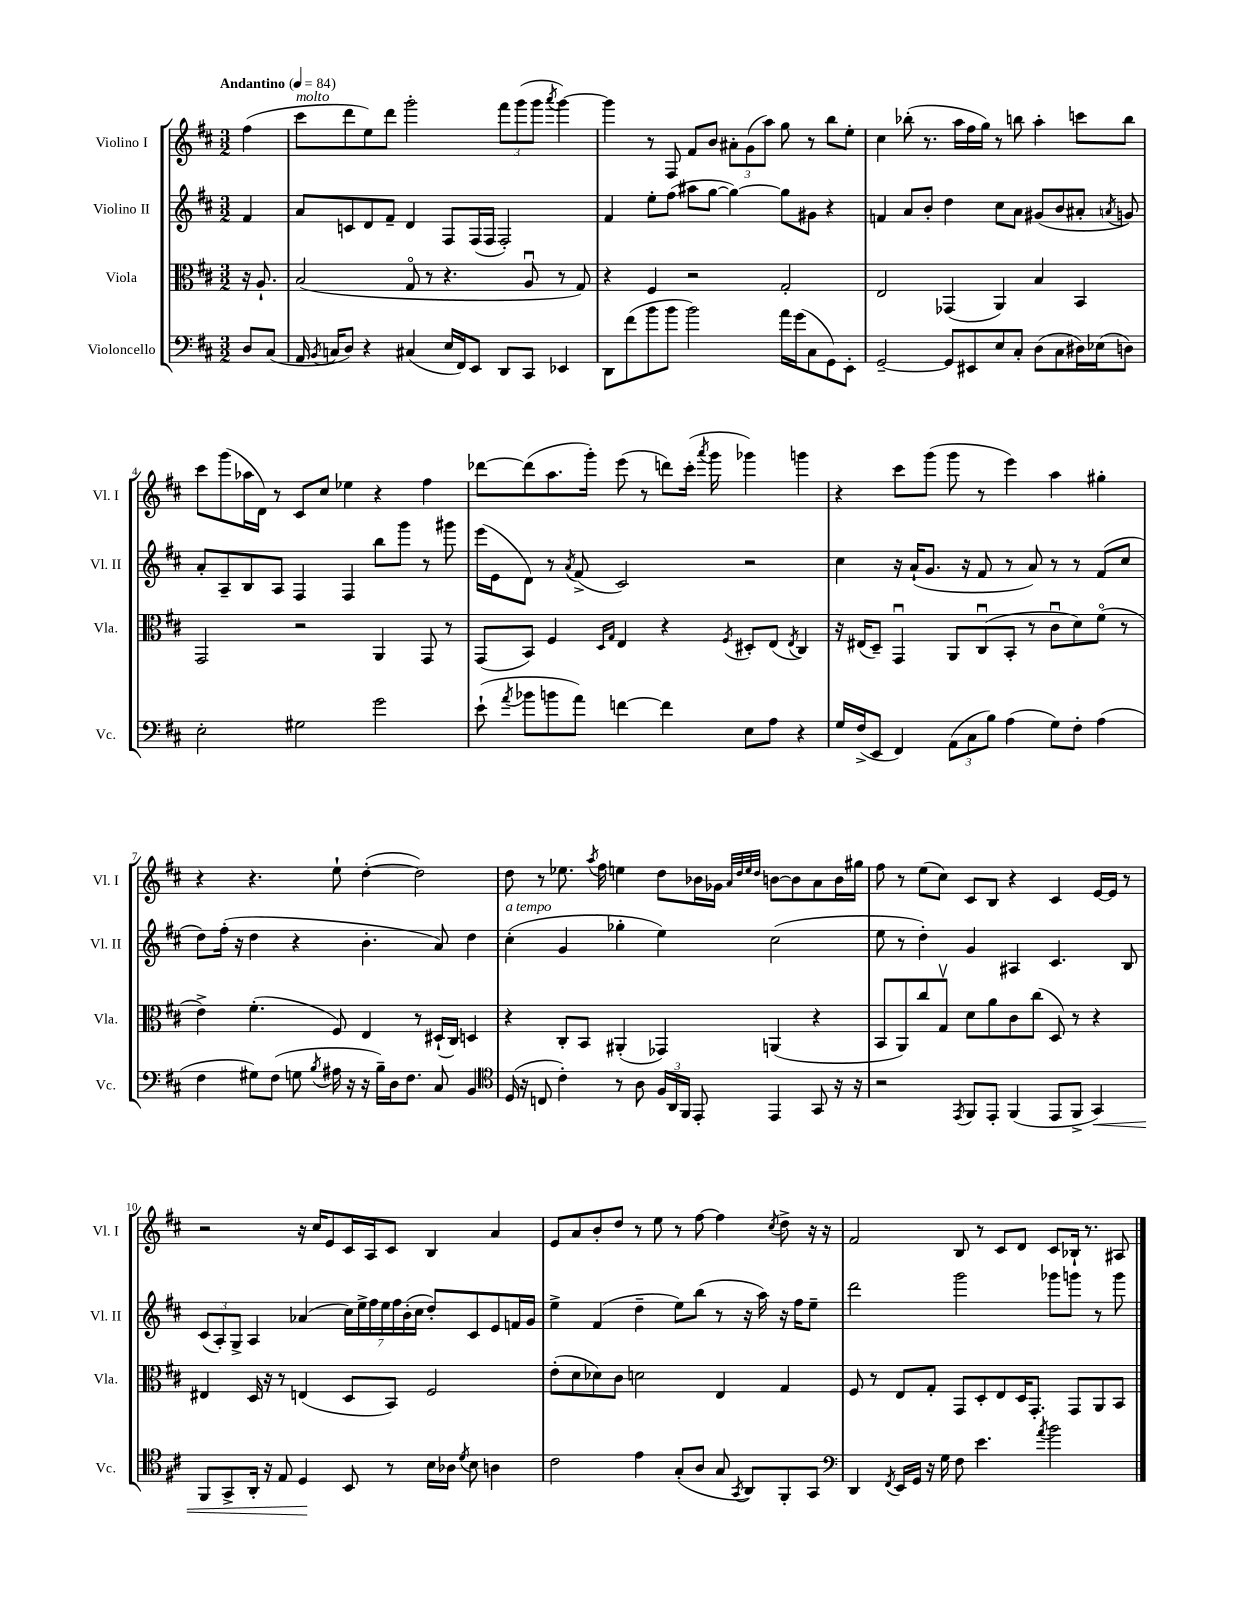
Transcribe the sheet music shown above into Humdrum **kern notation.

**kern	**dynam	**kern	**kern	**kern
*part4	*part4	*part3	*part2	*part1
*staff4	*staff4	*staff3	*staff2	*staff1
*I"Violoncello	*	*I"Viola	*I"Violino II	*I"Violino I
*I'Vc.	*	*I'Vla.	*I'Vl. II	*I'Vl. I
*clefF4	*	*clefC3	*clefG2	*clefG2
*k[f#c#]	*	*k[f#c#]	*k[f#c#]	*k[f#c#]
*M3/2	*	*M3/2	*M3/2	*M3/2
*MM84	*	*MM84	*MM84	*MM84
=	=	=	=	=
!	!	!	!	!LO:TX:a:B:t=Andantino
8D/L	.	16r	4f#/	(4ff#\
.	.	8.A`/	.	.
(8C#/J	.	.	.	.
=1	=1	=1	=1	=1
!	!	!	!	!LO:TX:a:i:t=molto
16AA/	.	(2B/	8a/L	8ccc#\L
8qBB/	.	.	.	.
16Cn/KL	.	.	.	.
8D/J)	.	.	8cn/	8ddd\
4r	.	.	8d/	8ee\)
.	.	.	8f#~/J	8ddd\J
(4C#X/	.	8G/	4d/	2ggg'\
.	.	8r	.	.
16E/LL	.	4.r	8F#/L	.
16FF#/J)	.	.	.	.
8EE/J	.	.	(16F#/L	.
.	.	.	16F#/JJ	.
8DD/L	.	.	2F#'/)	12fff#\L
.	.	.	.	(12ggg\
8CC#/J	.	8Au/	.	.
.	.	.	.	12ggg\J
.	.	.	.	8qaaa/
4EE-X/	.	8r	.	[4ggg\)
.	.	8G/)	.	.
=2	=2	=2	=2	=2
8DD\L	.	4r	4f#/	4ggg\]
(8f#\	.	.	.	.
8b\	.	4F#/	8ee'\L	8r
8b\J	.	.	(8ff#\J	8F#/
2b\)	.	2r	8aa#X\L	8f#/L
.	.	.	[8gg\J	8b/J
.	.	.	4gg\_)	12a#X'\L
.	.	.	.	(12g\
.	.	.	.	12aa\J)
16a\LL	.	2G'/	8gg\L]	8gg\
(16g\J	.	.	.	.
8C#\	.	.	8g#X\J	8r
8GG\)	.	.	4r	8bb\L
8EE'\J	.	.	.	8ee'\J
=3	=3	=3	=3	=3
[2GG~/	.	2E/	4fn/	4cc#\
.	.	.	8a/L	(8bb-X'\
.	.	.	8b'/J	8.r
8GG/L]	.	(4GG-X/	4dd\	.
.	.	.	.	16aa\LL
8EE#X/	.	.	.	16ff#\
.	.	.	.	16gg\JJ)
8E/	.	4AA/)	8cc#\L	8r
8C#'/J	.	.	8a\J	8bbn\
(8D\L	.	4B/	(8g#X/L	4aa'\
8C#\	.	.	8b/	.
16D#X\L)	.	4BB/	8a#X'/J	8cccn\L
(16E-X\J	.	.	.	.
.	.	.	8qan/	.
8Dn\J)	.	.	8gn/)	8bb\J
!!LO:LB:g=z
=4	=4	=4	=4	=4
2E'\	.	2GG/	8a'/L	8ccc#\L
.	.	.	8A~/	(8ggg\
.	.	.	8B/	16aa-X\L
.	.	.	.	16d\JJ)
.	.	.	8A/J	8r
2G#X\	.	2r	4F#/	8c#/L
.	.	.	.	8cc#/J
.	.	.	4F#/	4ee-X\
2g\	.	4AA/	8bb\L	4r
.	.	.	8ggg\J	.
.	.	8GG/	8r	4ff#\
.	.	8r	8ggg#X\	.
=5	=5	=5	=5	=5
(8e`\	.	(8GG/L	(16eee\LL	[8ddd-X\L
.	.	.	16e\J	.
8qa/	.	.	.	.
8b-X\L	.	8BB/J)	8d\J)	(8ddd-\]
8bn\	.	4F#/	8r	8.aa\
.	.	.	8qa/	.
8a\J)	.	.	(8f#^/	.
.	.	.	.	16ggg'\Jk)
.	.	16qqD/LL	.	.
.	.	16qqG/JJ	.	.
[4fn\	.	4E/	2c#/)	(8eee\
.	.	.	.	8r
4f\]	.	4r	.	8dddn\L)
.	.	.	.	(16ccc#'\Jk
.	.	.	.	8qaaa/
.	.	.	.	16ggg\
.	.	8qF#/	.	.
8E\L	.	8D#X'/L	2r	4ggg-X\)
8A\J	.	(8E/J	.	.
.	.	8qE/	.	.
4r	.	4C#/)	.	4gggn\
=6	=6	=6	=6	=6
16G/LL	.	16r	4cc#\	4r
(16F#^/J	.	(16E#X/KL	.	.
8EE/J	.	8D~/J)	.	.
4FF#/)	.	4GGu/	16r	8ccc#\L
.	.	.	(16a`/KL	.
.	.	.	8.g/J	(8ggg\J
(12AA\L	.	8AA/L	.	8ggg\
.	.	.	16r	.
12C#\	.	.	.	.
.	.	(8C#u/	8f#/	8r
12B\J)	.	.	.	.
(4A\	.	8BB'/J	8r	4eee\)
.	.	8r	8a/)	.
8G\L)	.	8c#u\L	8r	4aa\
8F#'\J	.	8d\)	8r	.
(4A\	.	(8f#\J	(8f#/L	4gg#X'\
.	.	8r	8cc#/J	.
!!LO:LB:g=z
=7	=7	=7	=7	=7
4F#\	.	4e^\)	8dd\L)	4r
.	.	.	(16ff#'\Jk	.
.	.	.	16r	.
8G#X\L)	.	(4.f#'\	4dd\	4.r
(8F#\J	.	.	.	.
8Gn\	.	.	4r	.
8qB/	.	.	.	.
16A#X\	.	8F#/)	.	8ee`\
16r	.	.	.	.
16r	.	4E/	4.b'\	([4dd'\
16B~\LL)	.	.	.	.
16D\J	.	.	.	.
8.F#\J	.	.	.	.
.	.	8r	.	2dd\])
8C#/	.	(16D#X`/LL	8a/)	.
.	.	16C#/JJ)	.	.
4BB/	.	4Dn/	4dd\	.
=8	=8	=8	=8	=8
*clefC4	*	*	*	*
!	!	!	!LO:TX:a:i:t=a tempo	!
(16D/	.	4r	(4cc#'\	8dd\
16r	.	.	.	.
8Cn/	.	.	.	8r
4c#'\)	.	8C#'/L	4g/	8.ee-X\
.	.	8BB/J	.	.
.	.	.	.	8qaa/
.	.	.	.	16ff#\
8r	.	(4AA#X'/	4gg-X'\	4een\
8A\	.	.	.	.
24F#/LL	.	4GG-X/)	4ee\)	8dd\L
24AA/	.	.	.	.
24FF#/JJ	.	.	.	.
8EE'/	.	.	.	16b-X\L
.	.	.	.	16g-X\JJ
.	.	.	.	32qqa/LLL
.	.	.	.	32qqdd/
.	.	.	.	32qqee/
.	.	.	.	32qqdd/JJJ
4EE/	.	(4AAn/	(2cc#\	[8bn\L
.	.	.	.	8b\]
8GG/	.	4r	.	8a\
16r	.	.	.	16b\L
16r	.	.	.	16gg#X\JJ
=9	=9	=9	=9	=9
2r	.	8BB/L	8ee\	8ff#\
.	.	8AA/)	8r	8r
.	.	8cc#/	4dd'\)	(8ee\L
.	.	8Gv/J	.	8cc#\J)
8qEE/	.	.	.	.
8FF#/L	.	8d\L	4g/	8c#/L
8EE'/J	.	8a\	.	8B/J
(4FF#/	.	8c#\	4A#X/	4r
.	.	(8cc#\J	.	.
8EE/L	.	8D/)	4.c#/	4c#/
8FF#^/J	.	8r	.	.
!	!LO:HP:b	!	!	!
4GG/)	<	4r	.	[16e/LL
.	.	.	.	16e/JJ]
.	.	.	8B/	8r
!!LO:LB:g=z
=10	=10	=10	=10	=10
8FF#/L	.	4E#X/	(12c#/L	2r
.	.	.	12A'/)	.
8GG^/	.	.	.	.
.	.	.	12G^/J	.
16AA'/Jk	.	16D/	4A/	.
16r	.	16r	.	.
8E/	.	8r	.	.
4D/	.	(4En/	(4a-X/	16r
.	.	.	.	16cc#/KL
.	.	.	.	8e/
8BB/	[	8D/L	28cc#\LL)	16c#/L
.	.	.	28ee^\	.
.	.	.	.	16A/J
.	.	.	28ff#\	.
.	.	.	28ee\	.
8r	.	8BB/J)	.	8c#/J
.	.	.	28ff#\	.
.	.	.	(28b'\	.
.	.	.	28cc#\JJ	.
16B\LL	.	2F#/	8dd'/L)	4B/
16A-X\JJ	.	.	.	.
8qd/	.	.	.	.
8B\	.	.	8c#/	.
4An\	.	.	8e/	4a/
.	.	.	16fn/L	.
.	.	.	16g/JJ	.
=11	=11	=11	=11	=11
2c#\	.	(8e'\L	4ee^\	8e/L
.	.	8d\	.	8a/
.	.	8d-X\)	(4f#/	8b'/
.	.	8c#\J	.	8dd/J
4e\	.	2dn\	4dd~\	8r
.	.	.	.	8ee\
(8G'/L	.	.	8ee\L)	8r
8A/J	.	.	(8bb\J	[8ff#\
8G/	.	4E/	8r	4ff#\]
8qGG/	.	.	.	.
8AA/L)	.	.	16r	.
.	.	.	16aa\)	.
.	.	.	.	8qcc#/
8FF#'/	.	4G/	16r	8dd^\
.	.	.	16ff#\KL	.
8GG/J	.	.	8ee~\J	16r
.	.	.	.	16r
=12	=12	=12	=12	=12
*clefF4	*	*	*	*
4DD/	.	8F#/	2ddd\	2f#/
.	.	8r	.	.
8qFF#/	.	.	.	.
16EE/LL	.	8E/L	.	.
16GG/JJ	.	.	.	.
16r	.	8G'/J	.	.
16G\	.	.	.	.
8F#\	.	8GG/L	2ggg\	8B/
4.e\	.	8D'/	.	8r
.	.	8E/	.	8c#/L
.	.	16D/K	.	8d/J
.	.	8.GG'/J	.	.
8qa/	.	.	.	.
2b\	.	.	8ggg-X\L	8c#/L
.	.	8GG/L	8gggn\J	16B-X`/Jk
.	.	.	.	8.r
.	.	8AA/	8r	.
.	.	8BB/J	8ggg\	8A#X/
==	==	==	==	==
*-	*-	*-	*-	*-
